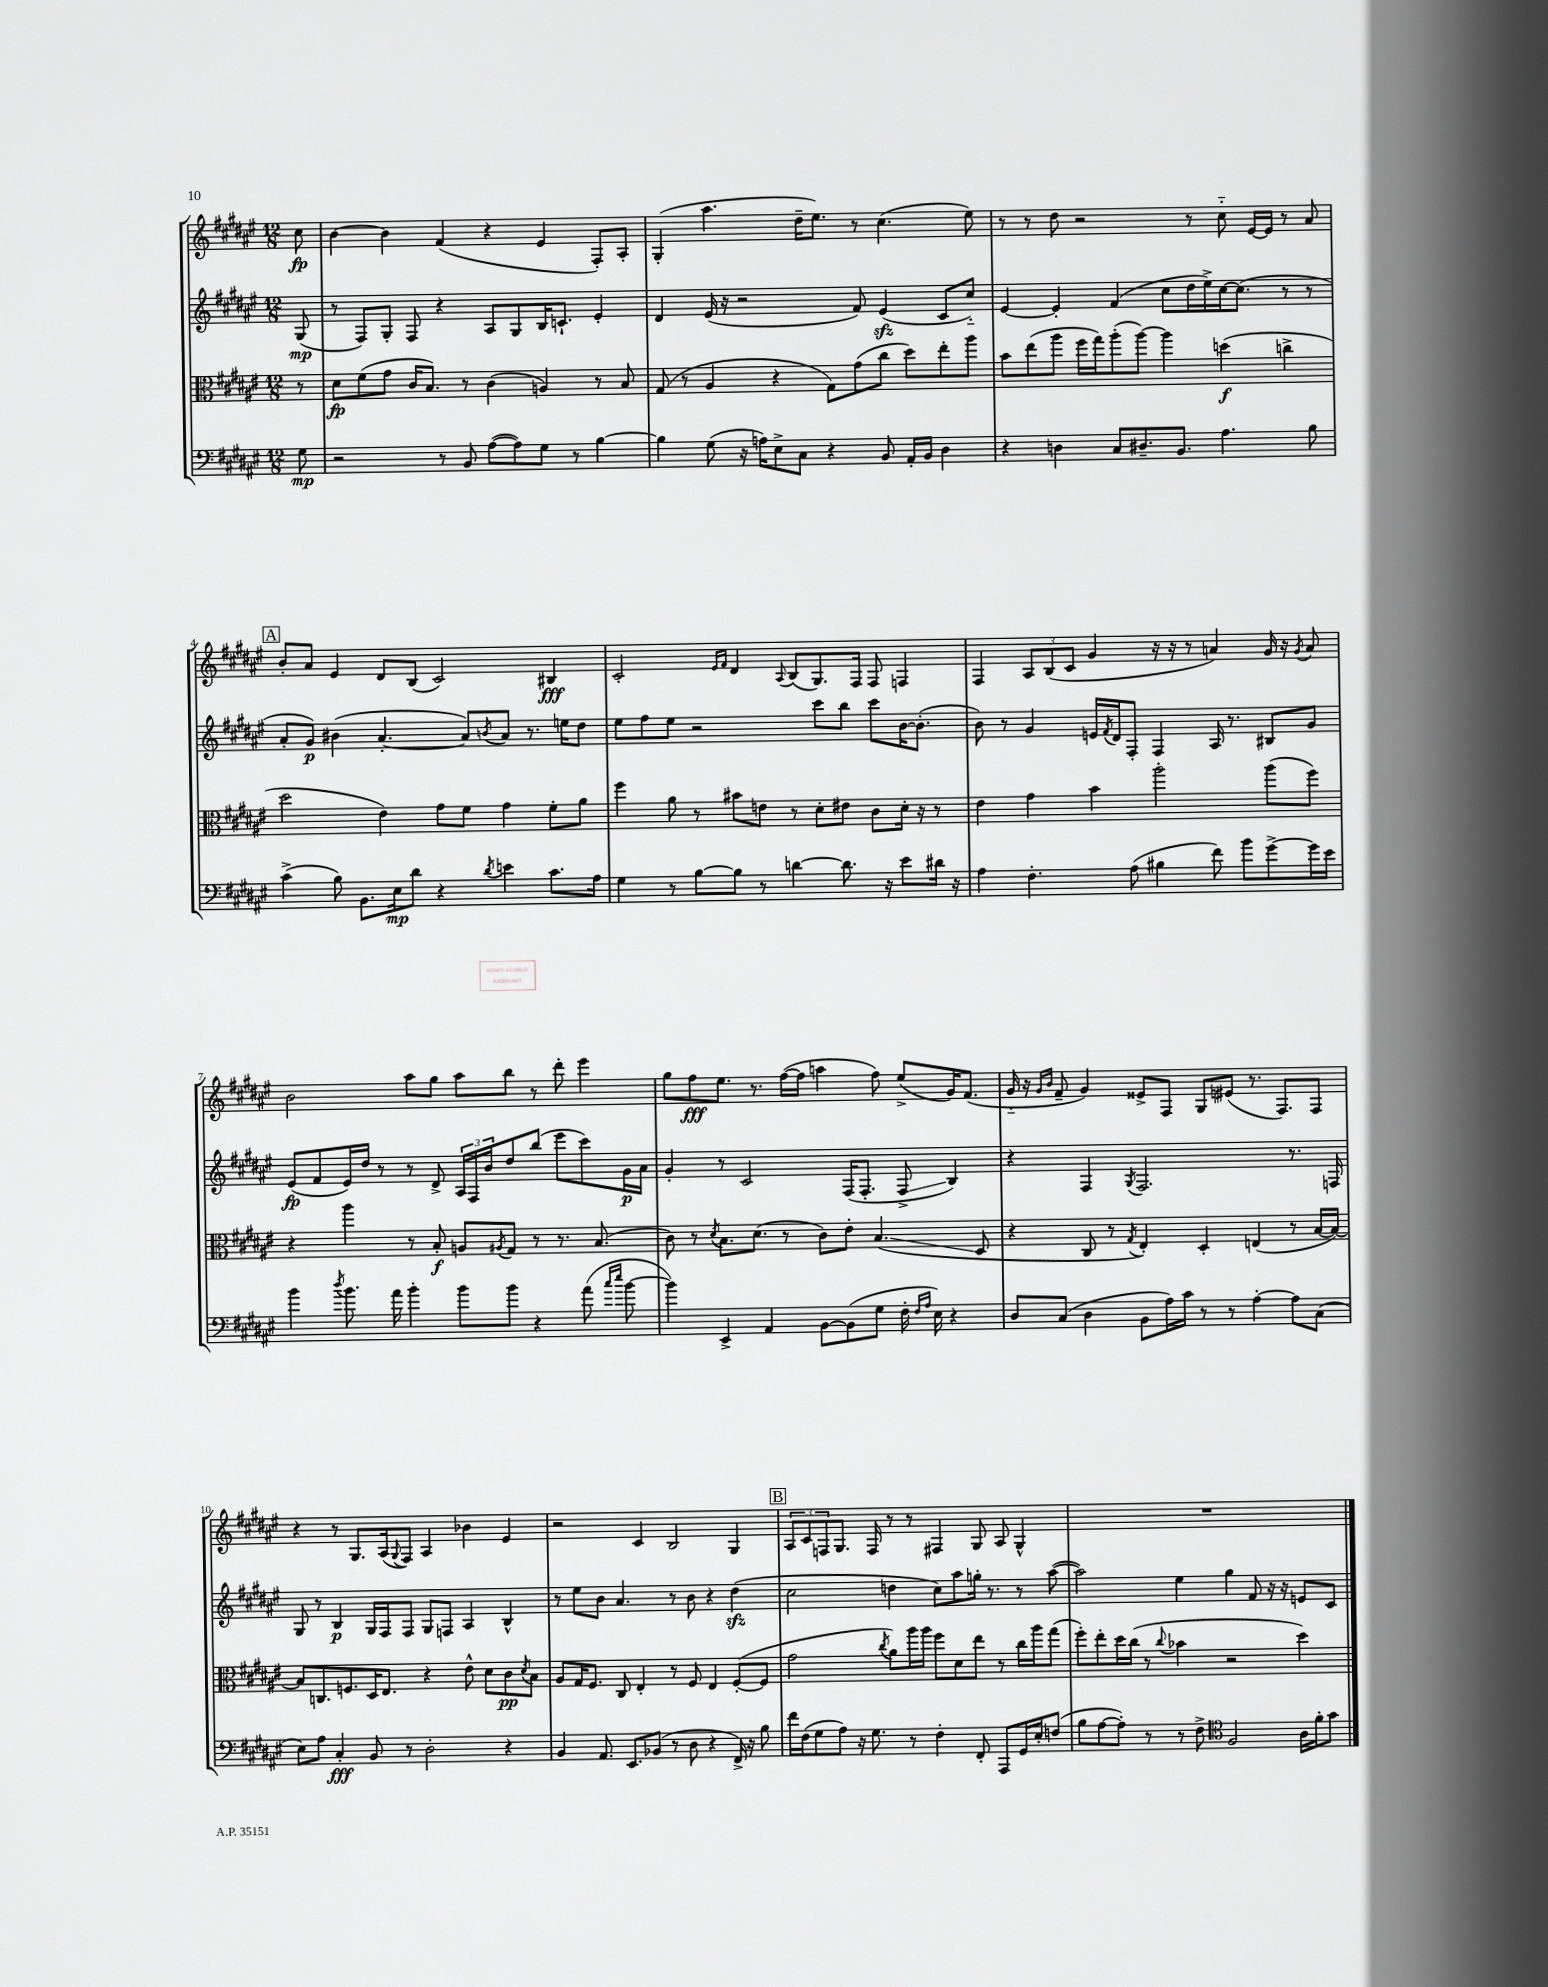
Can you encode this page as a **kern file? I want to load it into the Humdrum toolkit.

**kern	**kern	**kern	**kern
*staff4	*staff3	*staff2	*staff1
*clefF4	*clefC3	*clefG2	*clefG2
*k[f#c#g#d#a#e#]	*k[f#c#g#d#a#e#]	*k[f#c#g#d#a#e#]	*k[f#c#g#d#a#e#]
*M12/8	*M12/8	*M12/8	*M12/8
8G#	8r	(8G#	8cc#
=	=	=	=
2r	8d#	8r	[4b
.	(8f#	8F#)	.
.	8g#	8G#'	4b]
.	16c#	8F#	.
.	8.B)	.	.
8r	.	4r	(4f#
8BB	8r	.	.
([8A#	(4c#	8A#	4r
8A#])	.	8G#	.
8G#	4A)	16B	4e#
.	.	8.c`	.
8r	.	.	.
[4B	8r	4e#'	8F#')
.	8B	.	8A#'
=	=	=	=
4B]	(8G#	4d#	(4G#'
.	8r	.	.
(8G#	4A#	(16e#	4.aa#
.	.	16r	.
16r	.	2r	.
16A)	.	.	.
8E#^	4r	.	.
8C#	.	.	16dd#~
.	.	.	8.ee#)
4r	8G#)	.	.
.	(8g#	8f#)	8r
8BB	8cc#	(4e#	(4.cc#
16AA#'	8dd#)	.	.
16BB	.	.	.
4D#	8ee#'	8c#	.
.	8aa#	8cc#'~)	8ee#)
=	=	=	=
4r	8b	[4e#	8r
.	(8ee#	.	8r
4D	8aa#	4e#']	8dd#
.	16ff#	.	2r
.	16gg#)	.	.
8C#	(8aa#'	(4f#	.
8.D#~	[8aa#)	.	.
.	4aa#]	8cc#	.
8.BB	.	.	.
.	.	16dd#	8r
.	.	16ee#^)	.
4.A#	(4dd	[16cc#	8cc#'~
.	.	(8.cc#]	.
.	.	.	[16e#
.	.	.	16e#]
.	4cc^	8r	8r
8B	.	8r	8a#
=	=	=	=
(4c#^	2dd#	8a#'	8b'
.	.	8g#)	8a#
8B)	.	(4b#	4e#
8.BB	.	.	.
.	4e#)	[4.a#'	8d#
16E#	.	.	.
8d#	.	.	(8B
4r	8g#	.	2c#)
.	8f#	8a#])	.
8qd#	.	8qb	.
4e	4g#	8a#	.
.	.	8.r	.
8.c#	8f#'	.	4B#
.	.	16ee	.
.	8a#	8dd#	.
16A#	.	.	.
=	=	=	=
4G#	4ff#	8ee#	2c#'
.	.	8ff#	.
8r	8a#	8ee#	.
[8B	8r	2r	.
.	.	.	16qqe#
.	.	.	16qqf#
8B]	8b#	.	4d#
8r	8e	.	.
.	.	.	8qqA#
[4d	8r	.	(8B
.	8d#'	8ccc#	8.G#)
8.d]	8e#	8bb	.
.	.	.	16F#
.	8c#	8ccc#	8F#
16r	.	.	.
8e#	16d#'	[16b	4F
.	16r	(8.b']	.
16d#	8r	.	.
16r	.	.	.
=	=	=	=
4A#	4e#	8b)	4F#
.	.	8r	.
4.F#'	4g#	4g#	12A#
.	.	.	(12B
.	.	.	12c#
.	4b	16e	4g#
.	.	8qf#	.
.	.	16d#	.
(8A#	.	8F#'	.
4B#	2aa#'	4F#	16r
.	.	.	16r
.	.	.	8r
8f#)	.	16A#	4a)
.	.	8.r	.
8b	.	.	.
[8g#^	(8aa#	8B#	16g#
.	.	.	16r
.	.	.	8qg#
16g#]	8ff#)	8g#	8a
16e#	.	.	.
=	=	=	=
4b	4r	(8e#	2b
.	.	8f#	.
8qdd#	.	.	.
8.b	4aa#	16e#)	.
.	.	16dd#	.
.	.	8r	.
16a#	.	.	.
4b'	8r	8r	8aa#
.	8B'	8d#^	8gg#
8b	8A	24A#	8aa#
.	.	24F#	.
.	.	24b	.
.	8qA#	.	.
8b	8G#	8dd#	8bb
4r	8r	(8bb	8r
.	8.r	8eee#	8ddd#'
(8a#	.	8ccc#)	4eee#
.	(8.B	.	.
16qqcc#	.	.	.
16qqee#	.	.	.
[8b	.	16g#	.
.	.	16a#	.
=	=	=	=
4b])	8c#)	4g#'	8gg#
.	8r	.	8ff#
.	8qd#	.	.
4EE#^	8.B	8r	8.ee#
.	.	2c#	.
.	(8.d#	.	8.r
4AA#	.	.	.
.	8r	.	([16ff#
.	.	.	16ff#]
[8BB	8c#)	.	4aa
(8BB]	8e#'	(16F#	.
.	.	8.F#'	.
8G#	(4.B	.	8ff#)
16F#'	.	8F#^	(8ee#^
16qqF#	.	.	.
16qqA#	.	.	.
16E#)	.	.	.
4r	.	4B)	16g#)
.	.	.	(8.f#
.	8D#	.	.
=	=	=	=
8D#	4r	4r	16g#'~
.	.	.	16r
.	.	.	16qqg#
.	.	.	16qqb
(8C#	.	.	8f#~
4D#	8C#	4F#	4g#)
.	8r	.	.
.	8qG#	8qG#	.
8BB	4E#')	2.F#	8e##^
16A#)	.	.	8F#
16c#	.	.	.
8r	4D#'	.	8G#
8r	.	.	(8e#
[4A#'	(4E	.	8.r
.	.	.	8.F#)
8A#]	8r	8.r	.
(8C#	[16B	.	8F#
.	16B_)	16F	.
=	=	=	=
8E#)	8B]	8G#	4r
8A#	8.C	8r	.
4C#'	.	4B	8r
.	8.F	.	.
.	.	.	8.G#
8BB	16D#	16G#	.
.	8.E#	16F#	(16A#
.	.	.	8qqG#
8r	.	8F#	8F#)
2D#'	4r	8G#	4A#
.	.	8F	.
.	8e#^^	4A#	4b-
.	8d#	.	.
4r	8c#	4B^^	4e#
.	8qd#	.	.
.	8B	.	.
=	=	=	=
4BB	8A#	8r	2r
.	16G#	8ee#	.
.	8.F#	.	.
8.AA#	.	8b	.
.	8C#	4.a#	.
8.EE#	.	.	.
.	4E#'	.	4c#
(8BB-	.	.	.
8r	8r	8r	2B
8D#	8F#	8b	.
4r	4E#	4r	.
16FF#^)	([8F#'	(4dd#	4G#
16r	.	.	.
8B	8F#]	.	.
=	=	=	=
16f#	2g#	2cc#	12A#
(16F#	.	.	.
.	.	.	12c#
8G#	.	.	.
.	.	.	12F
8A#)	.	.	8.G#
16r	.	.	.
8.G#	.	.	16F
.	8qcc#	.	.
.	8a#)	4dd	8r
8r	16aa#	.	8r
.	16aa#	.	.
4F#'	8ff#	8cc#)	4F#
.	8d#	8aa#	.
8FF#'	8ee#	16gg'	8G#
.	.	8.r	.
8AAA#	8r	.	8A#
16GG#	16cc#	8r	4G#^^
16E#'	16aa#	.	.
(8F	(8gg#	([8aa#	.
=	=	=	=
8B	8ff#')	2aa#])	1.r
[8A#	8ee#'	.	.
8A#'])	16dd#	.	.
.	(16cc#	.	.
8r	8r	.	.
.	8qqcc#	.	.
8r	4b-	4ee#	.
8F#^	.	.	.
*clefC4	*	*	*
2F#	2r	4gg#	.
.	.	8f#	.
.	.	16r	.
.	.	16r	.
16A#	4dd#)	8e	.
16f#'	.	.	.
8g#	.	8c#	.
==	==	==	==
*-	*-	*-	*-
